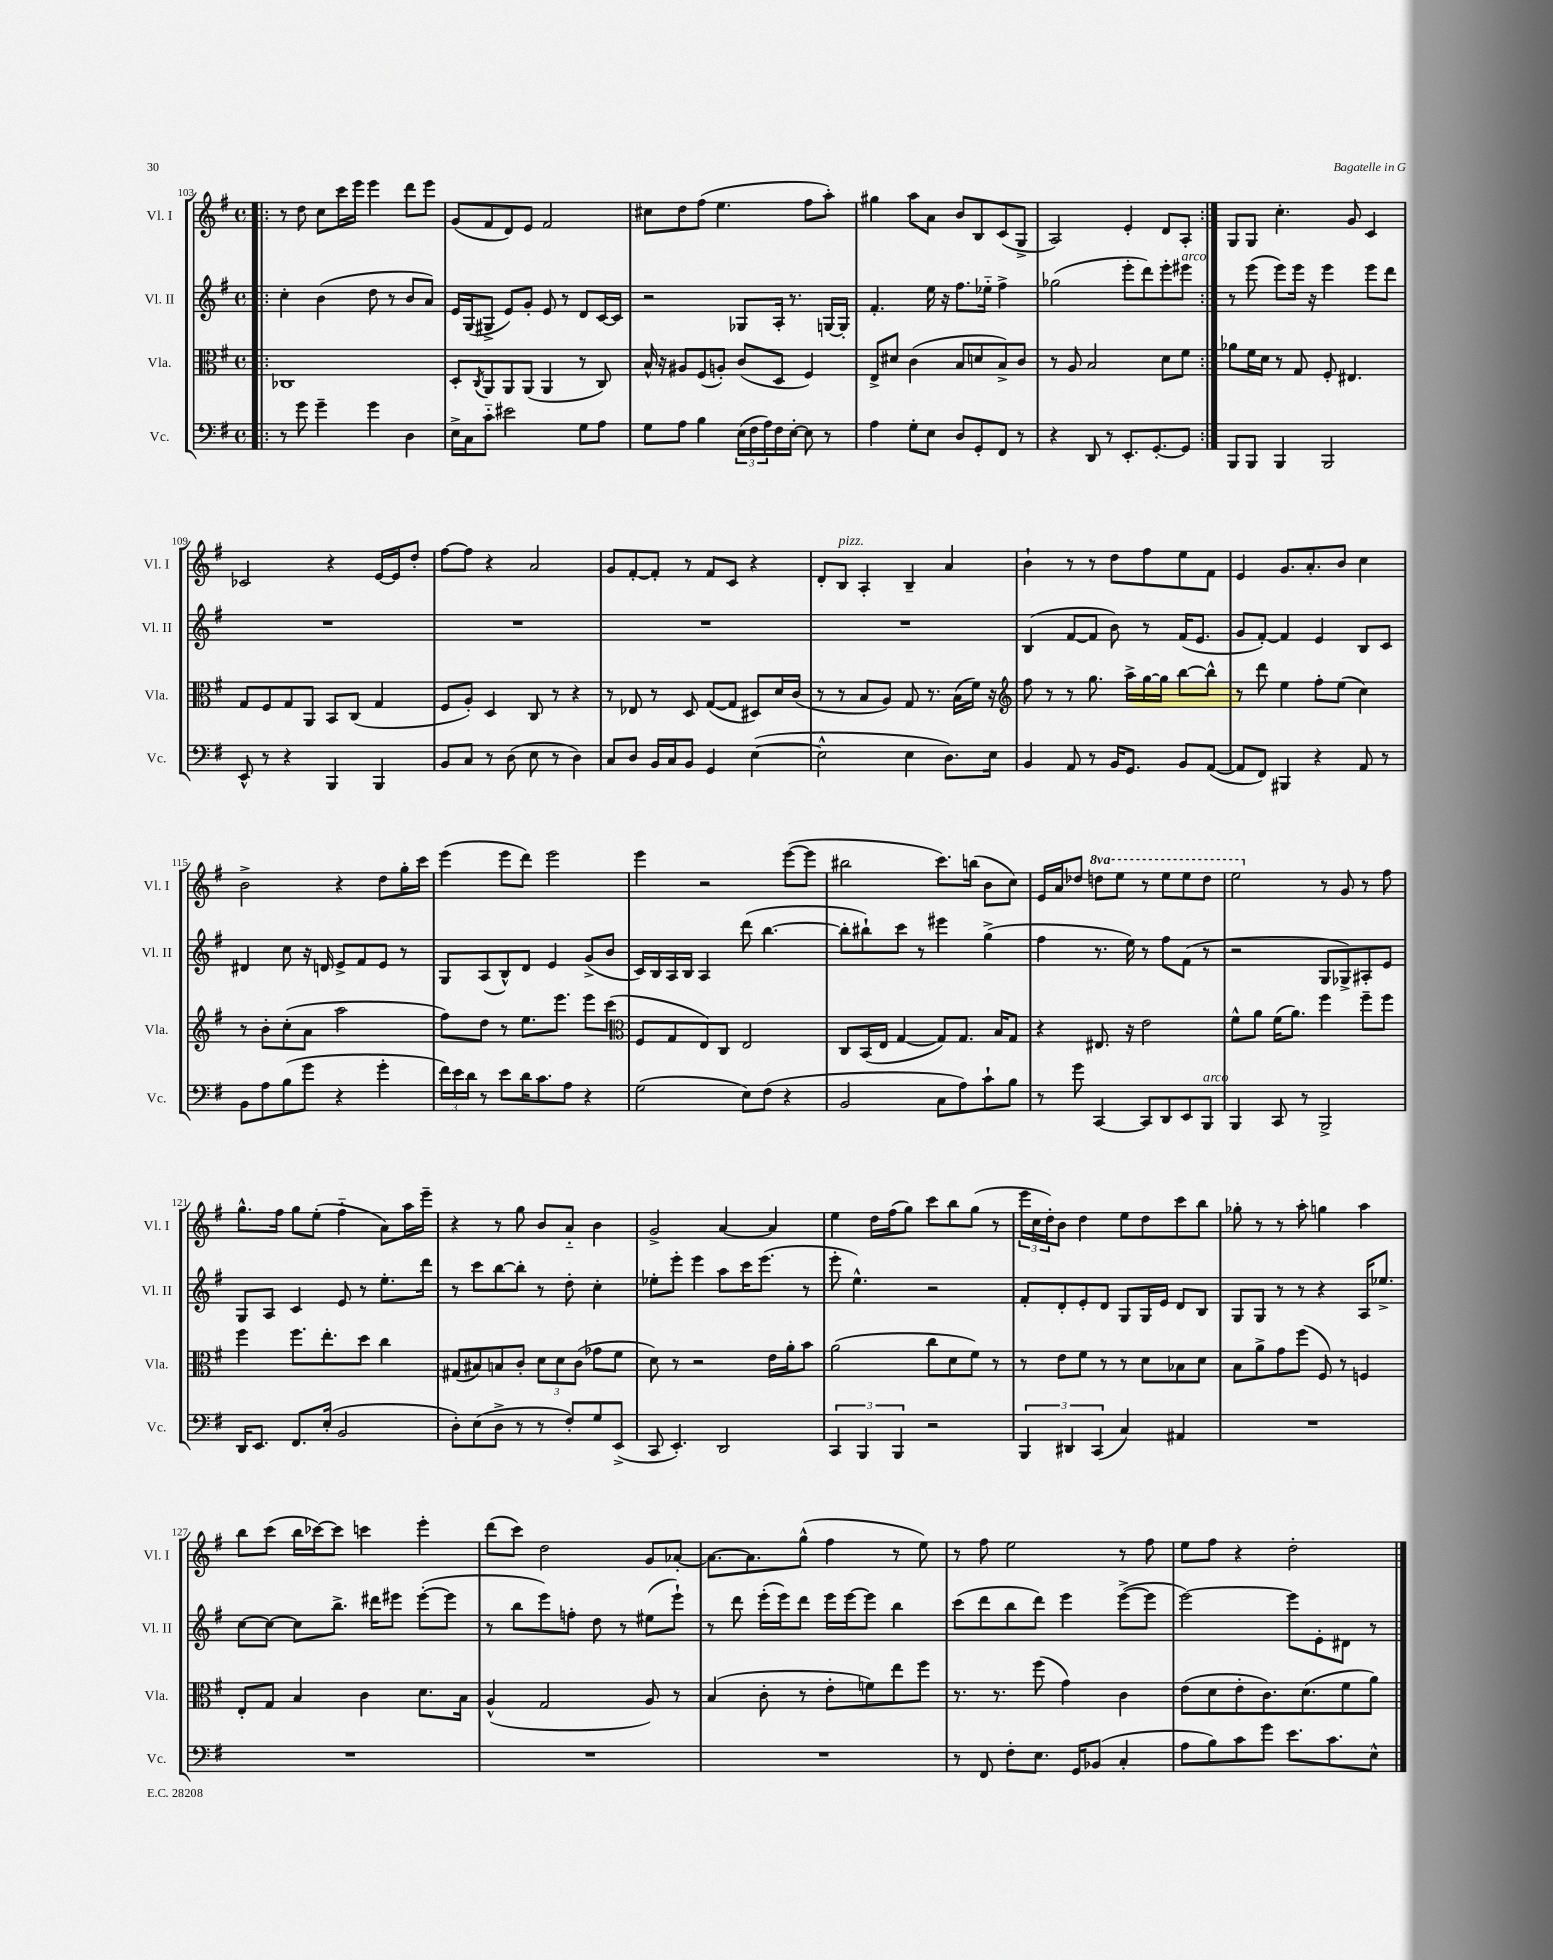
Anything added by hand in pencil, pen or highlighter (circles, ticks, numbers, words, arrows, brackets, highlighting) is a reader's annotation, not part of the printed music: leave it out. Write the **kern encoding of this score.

**kern	**kern	**kern	**kern
*staff4	*staff3	*staff2	*staff1
*clefF4	*clefC3	*clefG2	*clefG2
*k[f#]	*k[f#]	*k[f#]	*k[f#]
*M4/4	*M4/4	*M4/4	*M4/4
*met(c)	*met(c)	*met(c)	*met(c)
=!|:	=!|:	=!|:	=!|:
8r	1C-	4cc'	8r
8g	.	.	8dd
4g~	.	(4b	8cc
.	.	.	16ccc
.	.	.	16eee
4g	.	8dd	4eee
.	.	8r	.
4D	.	8b	8ddd
.	.	8a)	8eee
=	=	=	=
16E^	8D'	16e	(8g
16C	.	(16G	.
.	8qC	.	.
8c'~	8AA	8G#^	8f#
2e#	8AA	8e)	8d)
.	(8AA	8g'	8e
.	4AA	8e	2f#
.	.	8r	.
8G	8r	8d	.
8A	8C)	[16c	.
.	.	16c]	.
=	=	=	=
8G	16B^^	2r	8cc#
.	16r	.	.
8A	8A#	.	8dd
4B	(8F#	.	(8ff#
.	8A')	.	4.ee
(24E	(8c	8G-	.
24F#	.	.	.
24A)	.	.	.
16F#	8D	16A'	.
[16E'	.	8.r	.
8E]	4F#)	.	8ff#
8r	.	[16G	8aa')
.	.	16G']	.
=	=	=	=
4A	8E^	4.f#'	4gg#
.	8d#	.	.
8G'	(4c	.	8aa
8E	.	16ee	8a
.	.	16r	.
8D	8B	8.ff#	8b
8GG'	8d	.	8B
.	.	16ee-'~	.
8FF#	8B^)	4ff#^	(8c
8r	8c	.	8G^
=	=	=	=
4r	8r	(2gg-	2A)
.	8A	.	.
8DD	2B	.	.
8r	.	.	.
8.EE'	.	8eee'	4e'
.	.	8ddd)	.
[8.GG'	.	.	.
.	8d	8eee'	8d
8GG]	8f#	8eee#	8A'
=:|!	=:|!	=:|!	=:|!
8BBB	8a-	8r	8G
8BBB	16f#	(8eee	8G
.	16d	.	.
4BBB	8r	8eee)	4.cc'
.	8G	16eee	.
.	.	16r	.
2BBB	8F#'	4eee	.
.	4.E#	.	8g
.	.	8eee	4c
.	.	8ddd	.
=	=	=	=
8EE^^	8G	1r	2c-
8r	8F#	.	.
4r	8G	.	.
.	8AA	.	.
4BBB	8BB	.	4r
.	(8C	.	.
4BBB	4G	.	[16e
.	.	.	16e]
.	.	.	8dd'
=	=	=	=
8BB	8F#	1r	[8ff#
8C	8A')	.	8ff#]
8r	4D	.	4r
(8D	.	.	.
8E	8C	.	2a
8r	8r	.	.
4D)	4r	.	.
=	=	=	=
8C	8r	1r	8g
8D	8E-	.	[8f#'
16BB	8r	.	8f#']
16C	.	.	.
8BB	8D	.	8r
4GG	([8G	.	8f#
.	8G]	.	8c
([4E	8D#)	.	4r
.	16d	.	.
.	(16c	.	.
=	=	=	=
2E^^]	8r	1r	8d'
.	8r	.	8B
.	8B	.	4A'
.	8A)	.	.
4E	8G	.	4B~
.	8.r	.	.
8.D)	.	.	4a
.	(16B	.	.
.	16f#)	.	.
16E	16r	.	.
=	=	=	=
*	*clefG2	*	*
4BB	8ff#	(4B	4b`
.	8r	.	.
8AA	8r	[8f#	8r
8r	8.gg	8f#]	8r
16BB	.	8b)	8dd
8.GG	16aa^	.	.
.	[16gg	8r	8ff#
.	16gg]	.	.
8BB	[8bb	(16f#	8ee
.	.	8.e	.
([8AA	8bb^^]	.	8f#
=	=	=	=
8AA]	8r	8g	4e
8FF#)	8ddd	[8f#')	.
4BBB#	4ee	4f#]	8.g
.	.	.	8.a'
4r	8ff#'	4e	.
.	(8ee	.	8b
8AA	4cc)	8B	4cc
8r	.	8c	.
=	=	=	=
8BB	8r	4d#	2b^
8A	8b'	.	.
(8B	(8cc'	8cc	.
8g	8a	16r	.
.	.	16d	.
4r	2aa	8e^	4r
.	.	8f#	.
4g'	.	8e	8dd
.	.	8r	16gg'
.	.	.	16ccc
=	=	=	=
24f#)	8ff#)	8G	(4eee
24e	.	.	.
24d	.	.	.
8r	8dd	(8A	.
8e	8r	8B^^)	8eee
16d	8.ee	8d	8ddd)
8.c	.	.	.
.	.	4e	2eee
.	8.eee	.	.
8A	.	.	.
4r	8eee	(8g^	.
.	(8ccc	8b	.
=	=	=	=
*	*clefC3	*	*
(2G	8F#	16c)	4eee
.	.	16B	.
.	8G	16A	.
.	.	16B	.
.	8E)	4A	2r
.	8C	.	.
8E)	2E	(8ddd	.
(8F#	.	[4.bb	.
4r	.	.	([8eee
.	.	.	8eee]
=	=	=	=
2BB	8C	8bb']	2bb#
.	(16BB	8bb#`)	.
.	16E	.	.
.	[4G	8ccc	.
.	.	8r	.
8C	8G])	4eee#	8.ccc)
8A)	8.G	.	.
.	.	.	(16bb
8c`	.	(4gg^	8b
.	16B	.	.
8B	8G	.	8cc)
=	=	=	=
8r	4r	4ff#	16e
.	.	.	16a
8g	.	.	8dd-
[4CC	8.E#	8.r	8ddd
.	.	.	8eee
.	16r	16ee)	.
8CC]	2e	8r	8r
8DD	.	8ff#	8eee
8EE	.	(8f#	8eee
8BBB	.	8r	8ddd
=	=	=	=
4BBB	8f#^^	2r	2eee
.	8a	.	.
8CC	(16f#	.	.
.	8.a)	.	.
8r	.	.	.
2BBB^	4ff#	8G	8r
.	.	8G-^)	8g
.	8ff#~	8A#'	8r
.	8ff#	8e	8ff#
=	=	=	=
16DD	4ff#	8G	8.gg^^
8.EE	.	.	.
.	.	8A	.
.	.	.	16ff#
8.FF#	8.ff#	4c	8gg
.	.	.	(8ee'
(16E'	8.ee'	.	.
2BB	.	8e	4ff#'~
.	8dd	8r	.
.	4cc	8.ee'	8a)
.	.	.	16aa
.	.	16ddd	16eee~
=	=	=	=
8D')	(8G#	8r	4r
(8E	8B#)	8ccc	.
8D^	8B	[8bb	8r
8r	8c'	8bb']	8gg
8r	12d	8r	8b
.	12d	.	.
8F#')	.	8dd'	8a'~
.	(12c	.	.
8G	8g-	4cc'	4b
(8EE^	8f#	.	.
=	=	=	=
8CC	8d)	8ee-'	2g^
4.EE')	8r	8eee'	.
.	2r	4eee	.
2DD	.	8aa	[4a
.	.	16ccc	.
.	.	(8.eee	.
.	16e	.	4a]
.	16a'	.	.
.	8b	8r	.
=	=	=	=
6CC	(2a	8eee'	4ee
.	.	4.ee^^)	.
6BBB	.	.	.
.	.	.	16dd
.	.	.	(16ff#
6BBB	.	.	.
.	.	.	8gg)
2r	8cc	2r	8ccc
.	8d	.	8bb
.	8f#)	.	(8gg
.	8r	.	8r
=	=	=	=
6BBB	8r	8f#'	24eee
.	.	.	24cc
.	.	.	24dd')
.	8e	8d'	8b
6DD#	.	.	.
.	8f#	8e'	4dd
(6CC	.	.	.
.	8r	8d	.
4C)	8r	8G	8ee
.	8d	16G	8dd
.	.	16e	.
4AA#	8B-	8d	8ccc
.	8d	8B	8bb
=	=	=	=
1r	8B	8G	8gg-'
.	8a^	8G	8r
.	8g	8r	8r
.	(8ff#	8r	8aa'
.	8F#)	4r	4gg
.	8r	.	.
.	4F	16A	4aa
.	.	8.ee-^	.
=	=	=	=
1r	8E'	[8cc	8bb
.	8G	8cc_	(8ccc
.	4B	8cc]	16bb
.	.	.	[16ccc-)
.	.	8.bb^	8ccc-]
.	4c	.	4ccc
.	.	16ddd#	.
.	.	8eee#	.
.	8.d	([8eee#'	4eee'
.	.	8eee#]	.
.	16B	.	.
=	=	=	=
1r	(4A^^	8r	(8ddd
.	.	8bb	8ccc)
.	2G	8eee)	2dd
.	.	8ff'	.
.	.	8dd	.
.	.	8r	.
.	8A)	(8ee#	8g
.	8r	8eee`)	[8a-'
=	=	=	=
1r	(4B	8r	8.a-_
.	.	8ddd	.
.	.	.	8.a-]
.	8c'	(16eee'	.
.	.	16eee)	.
.	8r	8ddd	(8gg^^
.	8e'	16eee	4ff#
.	.	[16eee	.
.	8f)	8eee]	.
.	8ee	4bb	8r
.	8ff#	.	8ee)
=	=	=	=
8r	8.r	(8ccc	8r
8FF#	.	8ddd	8ff#
.	8.r	.	.
8F#'	.	8bb	2ee
8.E	(8ff#	8ddd)	.
.	4g)	4eee	.
16GG	.	.	.
(8BB-	.	.	.
4C'	4c	([8eee^	8r
.	.	8eee]	8ff#
=	=	=	=
8A	(8e	[2eee)	8ee
8B)	8d	.	8ff#
8c	8e'	.	4r
8g	8.c)	.	.
8.e	.	8eee]	2dd'
.	(8.d	.	.
.	.	8e'	.
8.c	.	.	.
.	8f#	8d#	.
8E^^	8a)	8r	.
==	==	==	==
*-	*-	*-	*-
